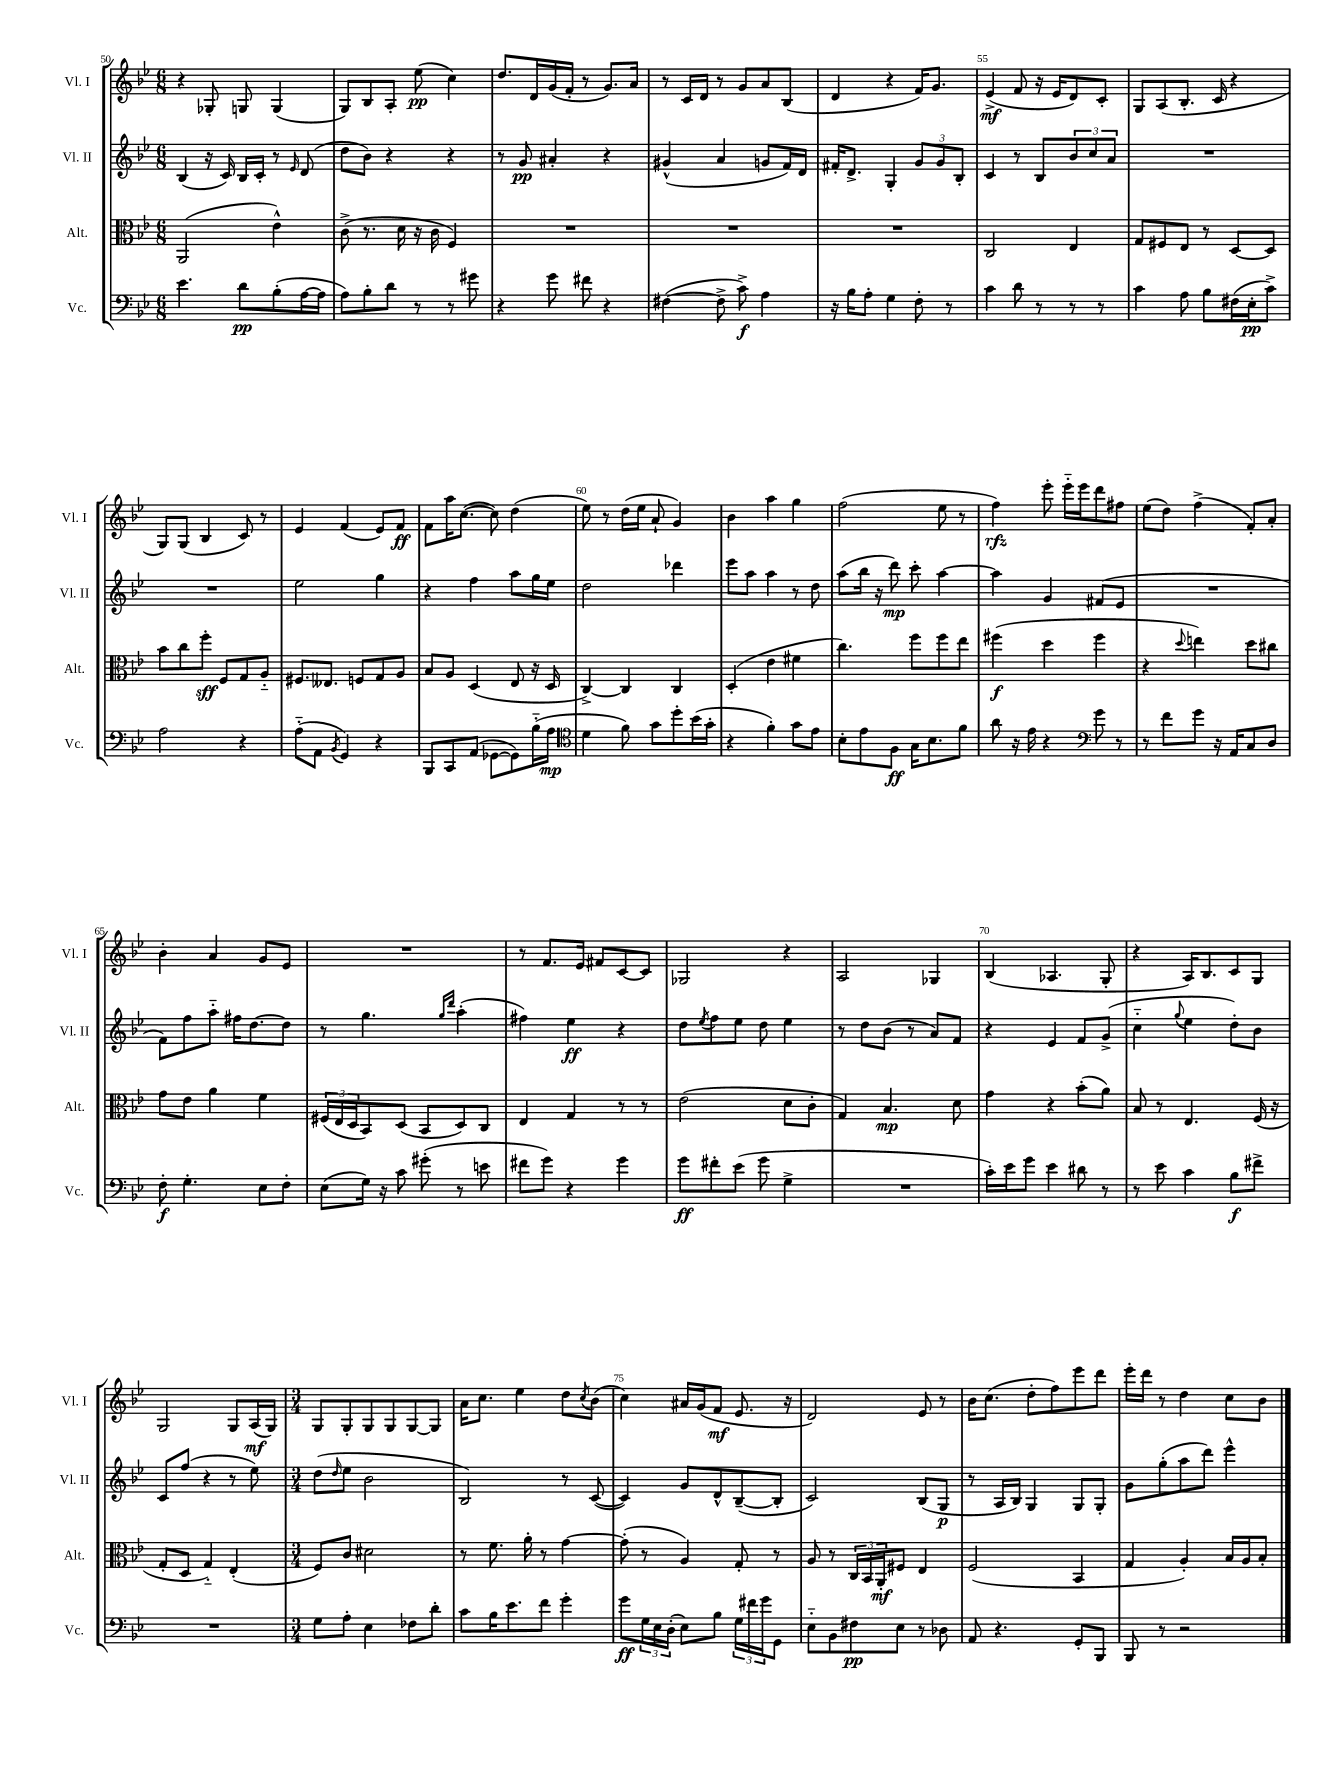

**kern	**kern	**kern	**kern
*staff4	*staff3	*staff2	*staff1
*clefF4	*clefC3	*clefG2	*clefG2
*k[b-e-]	*k[b-e-]	*k[b-e-]	*k[b-e-]
*M6/8	*M6/8	*M6/8	*M6/8
4.e-\	(2AA/	(4B-/	4r
.	.	16r	8G-'/
.	.	16c/)	.
8d\L	.	16B-/LL	8G/
.	.	16c'/JJ	.
(8B-'\	4e-^^\)	8r	(4G/
.	.	16qqe-/	.
[16A\L	.	(8d/	.
16A\]JJ	.	.	.
=	=	=	=
8A\L)	(8c^\	8dd\L	8G/L)
8B-'\	8.r	8b-\J)	8B-/
8d\J	.	4r	8A'/J
.	16d\	.	.
8r	16r	.	(8ee-\
.	16c\	.	.
8r	4F/)	4r	4cc\)
8g#\	.	.	.
=	=	=	=
4r	2.r	8r	8.dd/L
.	.	8g/	.
.	.	.	16d/L
8g\	.	4a#'/	(16g/
.	.	.	16f'/JJ
8f#\	.	.	8r
4r	.	4r	8.g/L)
.	.	.	16a/Jk
=	=	=	=
([4F#\	2.r	(4g#^^/	8r
.	.	.	16c/LL
.	.	.	16d/JJ
8F#^\]	.	4a/	8r
8c^\)	.	.	8g/L
4A\	.	8g/L	8a/
.	.	16f/L)	(8B-/J
.	.	16d/JJ	.
=	=	=	=
16r	2.r	16f#'/LK	4d/
16B-\LK	.	8.d^/J	.
8A'\J	.	.	.
4G\	.	4G'/	4r
8F'\	.	12g/L	16f/LK)
.	.	.	8.g/J
.	.	12g/	.
8r	.	.	.
.	.	12B-'/J	.
=	=	=	=
4c\	2C/	4c/	(4e-^/
8d\	.	8r	8f/
8r	.	8B-/L	16r
.	.	.	16e-/LK
8r	4E-/	12b-/	8d/)
.	.	12cc/	.
8r	.	.	8c'/J
.	.	12a/J	.
=	=	=	=
4c\	8G/L	2.r	8G/L
.	8F#/	.	(8A/
8A\	8E-/J	.	8.B-'/J
8B-\L	8r	.	.
.	.	.	16c/
(16F#\L	[8D/L	.	4r
16E-'\J	.	.	.
8c^\J)	8D/]J	.	.
=	=	=	=
2A\	8b-\L	2.r	8G/L)
.	8cc\	.	(8G/J
.	8ff'\J	.	4B-/
.	8F/L	.	.
4r	8G/	.	8c/)
.	8A'~/J	.	8r
=	=	=	=
(8A'~\L	8.F#/L	2ee-\	4e-/
8AA\J	.	.	.
.	8.E--/J	.	.
8qBB-/	.	.	.
4GG/)	.	.	(4f/
.	8F/L	.	.
4r	8G/	4gg\	8e-/L)
.	8A/J	.	8f/J
=	=	=	=
8BBB-/L	8B-/L	4r	8f\L
8CC/	8A/J	.	16aa\K
.	.	.	([8.cc\J
(8AA/J	(4D/	4ff\	.
[8GG-\L	.	.	8cc\])
8GG-\])	8E-/	8aa\L	(4dd\
(16B-'~\L	16r	16gg\L	.
16A\JJ	16D/	16ee-\JJ	.
=	=	=	=
*clefC4	*	*	*
4d\	[4C^/)	2dd\	8ee-\)
.	.	.	8r
8f\)	4C/]	.	(16dd\LL
.	.	.	16ee-\JJ
8g\L	.	.	8a`/
8dd'\	4C/	4ddd-\	4g/)
(16b-\L	.	.	.
16g'\JJ	.	.	.
=	=	=	=
4r	(4D'/	8eee-\L	4b-\
.	.	8aa\J	.
4f'\)	4e-\	4aa\	4aa\
8g\L	4f#\	8r	4gg\
8e-\J	.	8dd\	.
=	=	=	=
8B-'\L	4.cc\)	(8aa\L	(2ff\
8e-\	.	16bb-\Jk	.
.	.	16r	.
8F\J	.	8ddd\)	.
16G\LK	8ff\L	8ccc'\	.
8.B-\	.	.	.
.	8ff\	[4aa\	8ee-\
8f\J	8ee-\J	.	8r
=	=	=	=
8a\	(4ff#\	4aa\]	4ff\)
16r	.	.	.
16e-\	.	.	.
4r	4dd\	4g/	8eee-'\
.	.	.	16eee-'~\LL
.	.	.	16eee-\J
*clefF4	*	*	*
8g\	4ff#\	(8f#/L	8ddd\
8r	.	8e-/J	8ff#\J
=	=	=	=
8r	4r	2.r	(8ee-\L
8f\L	.	.	8dd\J)
.	8qqdd/	.	.
8g\J	4ee\)	.	(4ff^\
16r	.	.	.
16AA/LK	.	.	.
8C/	8dd\L	.	8f'/L)
8D/J	8cc#\J	.	8a'/J
=	=	=	=
8F'\	8g\L	8f\L)	4b-'\
4.G'\	8e-\J	8ff\	.
.	4a\	8aa'~\J	4a/
.	.	16ff#\LK	.
.	.	[8.dd\	.
8E-\L	4f\	.	8g/L
8F'\J	.	8dd\]J	8e-/J
=	=	=	=
(8E-\L	(24F#/LL	8r	2.r
.	24E-/	.	.
.	24D/J	.	.
16G\Jk)	8BB-/)	4.gg\	.
16r	.	.	.
8c\	(8D/J	.	.
(8g#'\	8BB-/L	.	.
.	.	16qqgg/LL	.
.	.	16qqddd/JJ	.
8r	8D/)	(4aa'\	.
8e\	8C/J	.	.
=	=	=	=
8f#\L	4E-/	4ff#\)	8r
8g\J)	.	.	8.f/L
4r	4G/	4ee-\	.
.	.	.	16e-/Jk
.	.	.	8f#/L
4g\	8r	4r	[8c/
.	8r	.	8c/]J
=	=	=	=
8g\L	(2e-\	8dd\L	2G-/
.	.	8qee-/	.
8f#'\	.	8ff\	.
(8e-\J	.	8ee-\J	.
8g\	.	8dd\	.
4G^\	8d\L	4ee-\	4r
.	8c'\J	.	.
=	=	=	=
2.r	4G/)	8r	2A/
.	.	8dd\L	.
.	4.B-/	(8b-\J	.
.	.	8r	.
.	.	8a/L)	4G-/
.	8d\	8f/J	.
=	=	=	=
16c'\LL)	4g\	4r	(4B-/
16e-\J	.	.	.
8g\J	.	.	.
4e-\	4r	4e-/	4.A-/
8d#\	(8b-'\L	8f/L	.
8r	8a\J)	(8g^/J	8G'/
=	=	=	=
8r	8B-/	4cc'~\	4r
8e-\	8r	.	.
.	.	8qqgg/	.
4c\	4.E-/	4ee-\	16A/LK)
.	.	.	8.B-/
8B-\L	.	8dd'\L)	8c/
8f#^\J	(16F/	8b-\J	8G/J
.	16r	.	.
=	=	=	=
2.r	8G'/L	8c/L	2G/
.	8D/J	(8ff/J	.
.	4G'~/)	4r	.
.	(4E-'/	8r	8G/L
.	.	8ee-\)	(16A/L
.	.	.	16G/JJ)
=	=	=	=
*M3/4	*M3/4	*M3/4	*M3/4
8G\L	8F/L)	(8dd\L	8G/L
.	.	16qqdd/	.
8A'\J	8c/J	8ee-\J	8G'/
4E-\	2d#\	2b-\	8G/
.	.	.	8G/
8F-\L	.	.	[8G/
8d'\J	.	.	8G/]J
=	=	=	=
8c\L	8r	2B-/)	16a\LK
.	.	.	8.cc\J
16B-\K	8.f\	.	.
8.e-\	.	.	.
.	.	.	4ee-\
.	16a'\	.	.
8f\J	8r	.	.
4g'\	[4g\	8r	8dd\L
.	.	.	8qcc/
.	.	([8c/	(8b-\J
=	=	=	=
8g\L	(8g'\]	4c/])	4cc\)
24G\L	8r	.	.
24E-\	.	.	.
(24D'\JJ	.	.	.
8E-\L)	4A/)	8g/L	16a#/LL
.	.	.	(16g/J
8B-\J	.	8d^^/	8f/J
24G\LL	8G'/	([8B-~/	8.e-/
24f#\	.	.	.
24g\J	.	.	.
8GG\J	8r	8B-'/]J	.
.	.	.	16r
=	=	=	=
8E-'~\L	8A/	2c/)	2d/)
8BB-\	8r	.	.
8F#\	24C/LL	.	.
.	24BB-/	.	.
.	24AA'/J	.	.
8E-\J	8F#/J	.	.
8r	4E-/	(8B-/L	8e-/
8D-\	.	8G/J	8r
=	=	=	=
8AA/	(2F/	8r	16b-\LK
.	.	.	(8.cc\J
4.r	.	16A/LL	.
.	.	16B-/JJ)	.
.	.	4G/	8dd'\L
.	.	.	8ff\)
8GG'/L	4BB-/	8G/L	8eee-\
8BBB-/J	.	8G'/J	8ddd\J
=	=	=	=
8BBB-/	4G/	8g\L	16eee-'\LL
.	.	.	16ddd\JJ
8r	.	(8gg'\	8r
2r	4A'/)	8aa\	4dd\
.	.	8ddd\J)	.
.	16B-/LL	4eee-^^\	8cc\L
.	16A/J	.	.
.	8B-'/J	.	8b-\J
==	==	==	==
*-	*-	*-	*-
